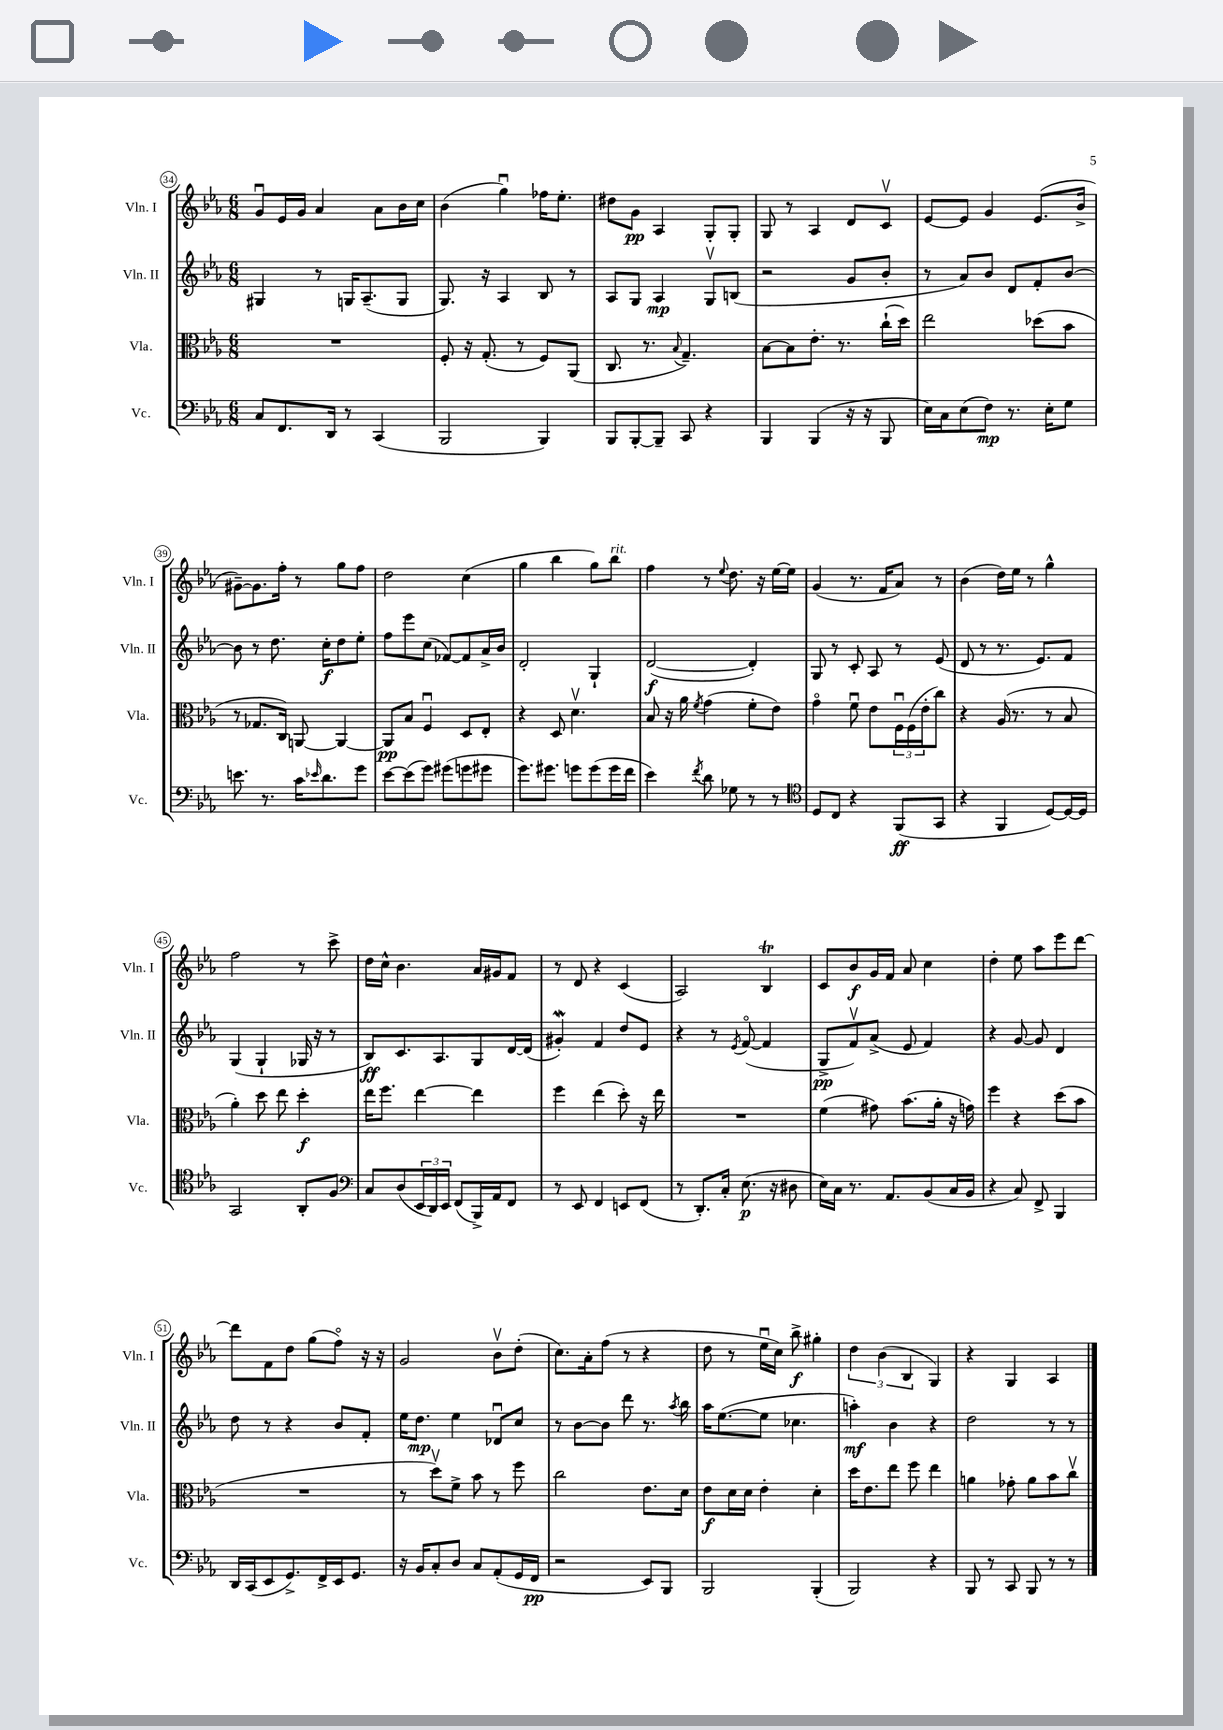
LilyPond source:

<<
\new StaffGroup <<
\new Staff = "s0" \with { instrumentName = "Vln. I" shortInstrumentName = "Vln. I" } {
    \clef treble \key ees \major \numericTimeSignature \time 6/8
    g'8\downbow ees'16 g'16 aes'4 aes'8 bes'16 c''16 |
    bes'4( g''4\downbow) fes''16 ees''8.-. |
    dis''8 g'8\pp aes4 g8-. g8-. |
    g8 r8 aes4 d'8 c'8\upbow |
    ees'8~ ees'8 g'4 ees'8.( bes'16-> |
    gis'8~--) gis'8. f''16-. r8 g''8 f''8 |
    d''2 c''4( |
    g''4 bes''4 g''8) bes''8^\markup { \italic "rit." } |
    f''4 r8 \appoggiatura { ees''8 } d''8. r16 ees''16~ ees''16 |
    g'4( r8. f'16 aes'8) r8 |
    bes'4( d''16) ees''16 r8 g''4-^ |
    f''2 r8 c'''8-> |
    d''16 c''16-^ bes'4. aes'16 gis'16 f'8 |
    r8 d'8 r4 c'4( |
    aes2) bes4\trill |
    c'8 bes'8\f g'16 f'16 aes'8 c''4 |
    d''4-. ees''8 aes''8 ees'''8 d'''8~ |
    d'''8 f'8 d''8 g''8( f''8\flageolet) r16 r16 |
    g'2 bes'8\upbow d''8-.( |
    c''8.) aes'16-. f''8( r8 r4 |
    d''8 r8 ees''16\downbow c''16) bes''8->\f gis''4-. |
    \tuplet 3/2 { d''4 bes'4( bes4 } g4) |
    r4 g4 aes4 \bar "|." |
}
\new Staff = "s1" \with { instrumentName = "Vln. II" shortInstrumentName = "Vln. II" } {
    \clef treble \key ees \major \numericTimeSignature \time 6/8
    gis4 r8 g16 aes8.--( g8 |
    g8.) r16 aes4 bes8 r8 |
    aes8 g8 aes4\mp g8\upbow b8( |
    r2 g'8 bes'8-. |
    r8 aes'8) bes'8 d'8 f'8-. bes'8~ |
    bes'8 r8 d''8. c''16-.\f d''8 ees''8-. |
    f''8 ees'''8 c''8( fes'8~) fes'8 aes'16-> bes'16 |
    d'2-. g4-! |
    d'2~\f( d'4-.) |
    g8 r8 c'8-. aes8 r8 ees'8( |
    d'8 r8 r8. ees'8.) f'8 |
    g4( g4-! ges16 r16 r8 |
    bes8\ff) c'8. aes8. g8 d'16~ d'16( |
    gis'4-.\mordent) f'4 d''8 ees'8 |
    r4 r8 \acciaccatura { ees'8 } f'8~\flageolet( f'4 |
    g8->\pp f'8\upbow) aes'8->( ees'8 f'4) |
    r4 g'8~ g'8 d'4 |
    d''8 r8 r4 bes'8 f'8-. |
    ees''16 d''8.\mp ees''4 des'8\downbow c''8 |
    r8 bes'8~ bes'8 d'''8 r8. \acciaccatura { aes''8 } bes''16 |
    aes''16 ees''8.~( ees''8 ces''4. |
    a''4-.\mf) bes'4 r4 |
    d''2 r8 r8 \bar "|." |
}
\new Staff = "s2" \with { instrumentName = "Vla." shortInstrumentName = "Vla." } {
    \clef alto \key ees \major \numericTimeSignature \time 6/8
    R2. |
    f8-. r16 g8.-.( r8 f8) aes,8( |
    c8. r8. \appoggiatura { bes8 } g4.--) |
    bes8~ bes8 ees'8.-. r8. c''16-!( d''16) |
    ees''2 des''8( bes'8 |
    r8 ges8. c16) a,8~ a,4~ |
    a,8\pp bes8 f4\downbow d8 ees8-. |
    r4 d8 d'4.\upbow |
    bes8 r16 aes'16 \acciaccatura { f'8 } g'4( f'8-. ees'8) |
    g'4\flageolet f'8\downbow ees'8 \tuplet 3/2 { f16\downbow f16( ees'16-. } c''8) |
    r4 aes16( r8. r8 bes8 |
    aes'4-.) d''8 ees''8 d''4-.\f |
    ees''16 f''8. ees''4~ ees''4 |
    f''4 ees''4( d''8-.) r16 ees''16 |
    R2. |
    f'4( gis'8) bes'8.( aes'16-. r16 g'16) |
    f''4 r4 d''8( bes'8 |
    R2. |
    r8 d''8\upbow) f'8-> bes'8 r8 f''8 |
    c''2 ees'8. d'16 |
    ees'8\f d'16 d'16 ees'4-. d'4-. |
    d''16 ees'8. ees''8 f''8 ees''4 |
    a'4 ges'8-. a'8 bes'8 c''8\upbow \bar "|." |
}
\new Staff = "s3" \with { instrumentName = "Vc." shortInstrumentName = "Vc." } {
    \clef bass \key ees \major \numericTimeSignature \time 6/8
    c8 f,8. d,16 r8 c,4( |
    bes,,2 bes,,4) |
    bes,,8 bes,,8~-. bes,,8-- c,8 r4 |
    bes,,4 bes,,4( r16 r16 bes,,8 |
    ees16) c16 ees8( f8\mp) r8. ees16-. g8 |
    e'8. r8. c'16 \grace { ees'16 } d'8. g'8 |
    ees'8~ ees'8( g'8) gis'8( g'8 gis'8 |
    g'8.) gis'8. g'8 g'8( g'16 f'16 |
    ees'4) \acciaccatura { f'8 } d'8 ges8 r8 r8 |
    \clef tenor d8 c8 r4 f,8\ff( g,8 |
    r4 f,4 d8~) d16~ d16 |
    g,2 aes,8-. f8 |
    \clef bass c8 d8( \tuplet 3/2 { ees,16 d,16) ees,16 } f,8( bes,,16->) aes,16 f,8 |
    r8 ees,8 f,4 e,8 f,8( |
    r8 d,8.-.) c16-. ees8.\p( r16 dis8 |
    ees16) c16 r8. aes,8. bes,8( c16 bes,16 |
    r4 c8) f,8-> bes,,4 |
    d,16 c,16( ees,8 g,8.->) f,16-> ees,16 g,8. |
    r16 bes,16 c8-. d8 c8 aes,8-.( g,16 f,16\pp |
    r2 ees,8) bes,,8 |
    bes,,2 bes,,4-.( |
    bes,,2) r4 |
    bes,,8 r8 c,8 bes,,8 r8 r8 \bar "|." |
}
>>
>>
\layout { \context { \Score currentBarNumber = #34 \override BarNumber.stencil = #(make-stencil-circler 0.1 0.3 ly:text-interface::print) } }
